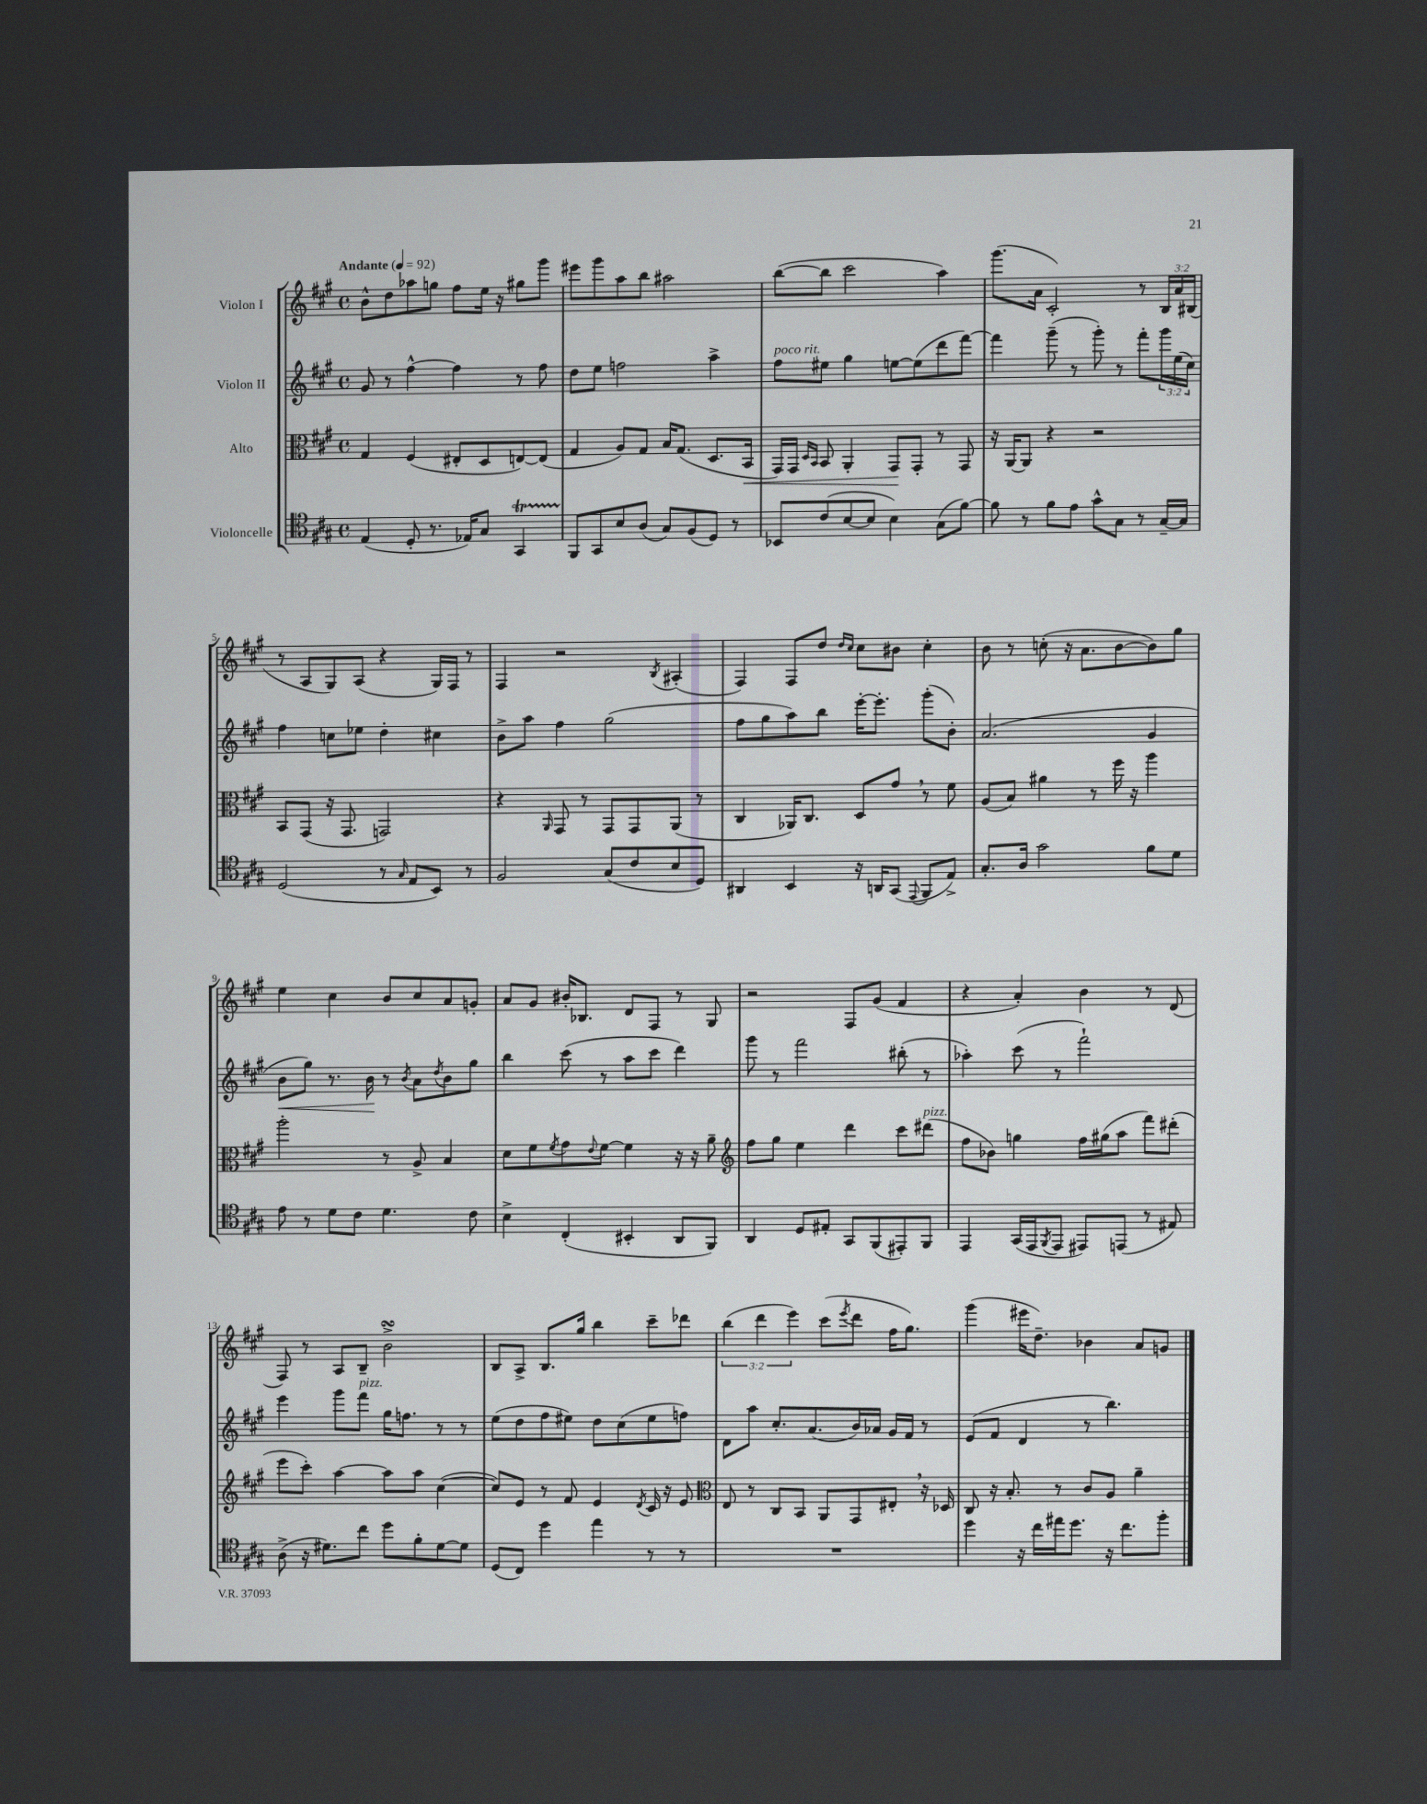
<<
\new StaffGroup <<
\new Staff = "s0" \with { instrumentName = "Violon I" } {
    \clef treble \key a \major \defaultTimeSignature \time 4/4 \override Staff.TupletNumber.text = #tuplet-number::calc-fraction-text \tempo "Andante" 4 = 92
    b'8-^ d''8 aes''8 g''8 fis''8 e''16 r16 gis''8 gis'''8 |
    eis'''8 gis'''8 a''8 b''8 ais''2 |
    b''8~( b''8 cis'''2 a''4) |
    gis'''8.( a'16 cis'2-.) r8 \tuplet 3/2 { b16 a'16 bis16( } |
    r8 a8 gis8) a8( r4 gis16) fis16 r8 |
    fis4 r2 \acciaccatura { b8 } ais4-.( |
    fis4) fis8 d''8 \grace { d''16 cis''16 } cis''8 bis'8 cis''4-. |
    b'8 r8 c''8-.( r16 a'8. b'8~ b'8) gis''8 |
    e''4 cis''4 b'8 cis''8 a'8 g'8-. |
    a'8 gis'8 bis'16-. bes8. d'8 fis8 r8 gis8 |
    r2 fis8 gis'8( fis'4 |
    r4 a'4-.) b'4 r8 d'8( |
    fis8) r8 a8 b8-- b'2->\turn |
    b8 a8-> b8. gis''16 b''4 cis'''8-- des'''8 |
    \tuplet 3/2 { b''4( d'''4 e'''4) } cis'''8( \acciaccatura { e'''8 } d'''8 fis''16 gis''8.) |
    gis'''4( eis'''16 d''8.--) bes'4 a'8 g'8 \bar "|." |
}
\new Staff = "s1" \with { instrumentName = "Violon II" } {
    \clef treble \key a \major \defaultTimeSignature \time 4/4 \override Staff.TupletNumber.text = #tuplet-number::calc-fraction-text
    gis'8 r8 fis''4~-^ fis''4 r8 fis''8 |
    d''8 e''8 f''2 a''4-> |
    fis''8^\markup { \italic "poco rit." } eis''8 gis''4 e''8~ e''8( d'''8 fis'''8~) |
    fis'''4 gis'''8--( r8 gis'''8-.) r8 fis'''8-. \tuplet 3/2 { gis'''16 e''16( cis''16) } |
    fis''4 c''8 ees''8 d''4-. cis''4 |
    b'8-> a''8 fis''4 gis''2( |
    fis''8 gis''8 a''8) b''8 e'''16~-. e'''8.-. gis'''8-.( b'8-.) |
    a'2.( gis'4 |
    b'8\< gis''8) r8. b'16\! r8 \acciaccatura { b'8 } a'8 \acciaccatura { d''8 } b'8 gis''8 |
    b''4 cis'''8( r8 a''8 cis'''8 d'''4) |
    gis'''8 r8 fis'''2 bis''8-.( r8 |
    aes''4-.) cis'''8( r8 fis'''2-!) |
    e'''4 gis'''8 fis'''8^\markup { \italic "pizz." } gis''16 f''8. r8 r8 |
    e''8( d''8 fis''8 eis''8) d''8 cis''8( eis''8 f''8) |
    d'8 a''8 cis''8.-. a'8.( b'16) aes'16 gis'16 fis'16 r8 |
    e'8( fis'8 d'4 r8 b''4.) \bar "|." |
}
\new Staff = "s2" \with { instrumentName = "Alto" } {
    \clef alto \key a \major \defaultTimeSignature \time 4/4
    gis4 fis4( eis8-. d8 e8~) e8( |
    gis4 a8) gis8 b16 gis8.( d8. b,16\< |
    gis,16) gis,16 \grace { d16 b,16 } b,8 a,4-. gis,8\! gis,8-. r8 gis,8 |
    r16 a,16~ a,8 r4 r2 |
    b,8 gis,8( r16 gis,8. g,2) |
    r4 \grace { a,16 } gis,8 r8 gis,8 gis,8 a,8( r8 |
    cis4 aes,16) cis8. d8 gis'8 \breathe r8 fis'8 |
    a8( b8) ais'4 r8 fis''16 r16 a''4 |
    a''2-. r8 a8-> b4 |
    d'8 fis'8 \acciaccatura { fis'8 } gis'8 \appoggiatura { e'8 } fis'8~ fis'4 r16 r16 a'8-- |
    \clef treble fis''8 gis''8 e''4 d'''4 cis'''8 dis'''8^\markup { \italic "pizz." }( |
    fis''8 bes'8) g''4 fis''16 gis''16( a''8 fis'''8) dis'''8-.( |
    e'''8 cis'''8-.) a''4~ a''8 a''8 cis''4~( |
    cis''8) e'8 r8 fis'8 e'4 \acciaccatura { d'8 } cis'16 r16 e'8 |
    \clef alto e8 r8 cis8 b,8 a,8 gis,8 eis8-. \breathe r16 des16 |
    cis8 r16 b8.-. r8 cis'8 a8 a'4-- \bar "|." |
}
\new Staff = "s3" \with { instrumentName = "Violoncelle" } {
    \clef tenor \key a \major \defaultTimeSignature \time 4/4
    e4( d8-. r8. ees16) gis8 gis,4\startTrillSpan |
    fis,8\stopTrillSpan gis,8 b8 a8( gis8) fis8( d8) r8 |
    bes,8 cis'8( b8~ b8 b4) gis8( fis'8~) |
    fis'8 r8 fis'8 e'8 gis'8-^ gis8 r8 gis16~-- gis16 |
    d2( r8 \grace { gis16 } e8 b,8) r8 |
    fis2 gis8( cis'8 b8 d8) |
    ais,4 b,4 r16 a,16 gis,8( \appoggiatura { e,8 } fis,8 e8->) |
    gis8.-. a16 gis'2 fis'8 d'8 |
    e'8 r8 d'8 cis'8 d'4. cis'8 |
    b4-> cis4-.( bis,4-. a,8 fis,8) |
    a,4 d8 eis8-. gis,8 fis,8( eis,8-.) fis,8 |
    e,4 gis,16( e,16 \acciaccatura { fis,8 } e,8 eis,8) e,8( r8 eis8) |
    a8->( r16 dis'8.) cis''8 d''8 fis'8-. dis'8~ dis'8 |
    d8( cis8) d''4 e''4 r8 r8 |
    R1 |
    d''4 r16 cis''16 eis''16 d''8. r16 cis''8. fis''8-. \bar "|." |
}
>>
>>
